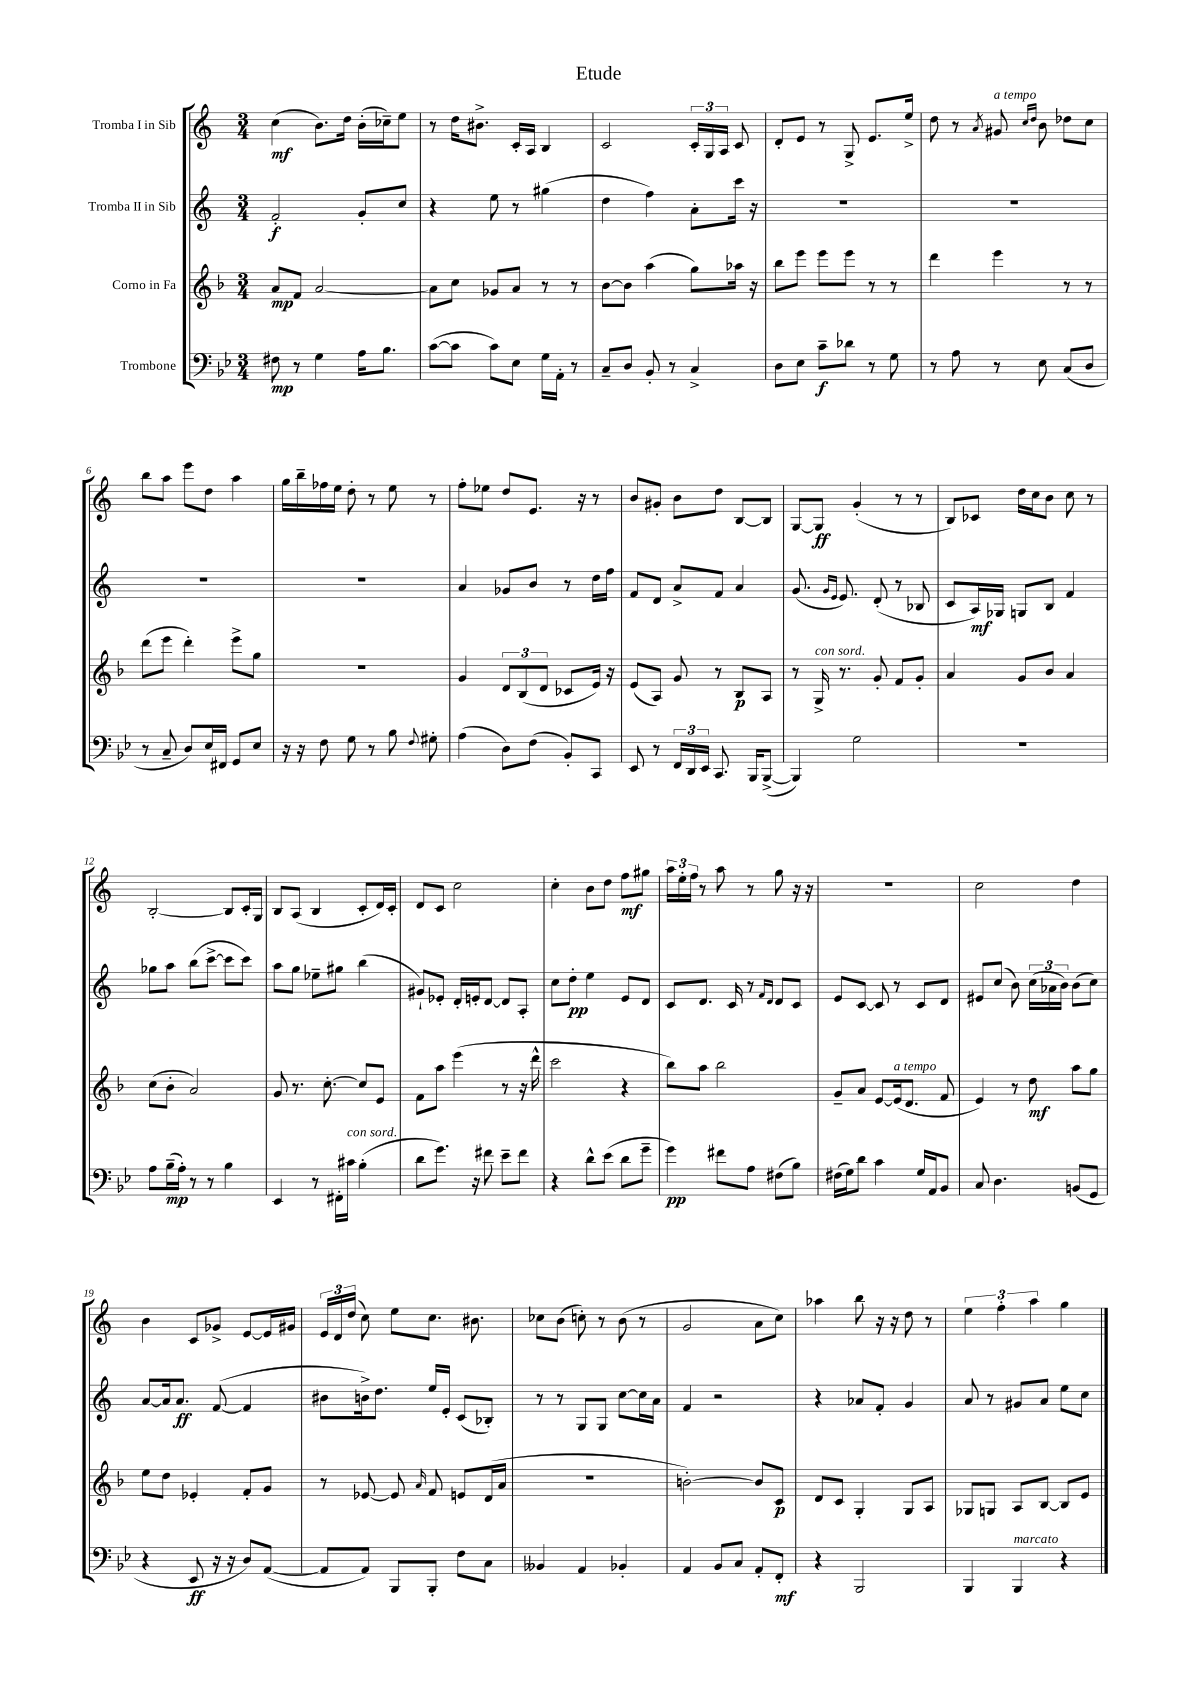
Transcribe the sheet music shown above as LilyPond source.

\header { title = "Etude" }
<<
\new StaffGroup <<
\new Staff = "s0" \with { instrumentName = "Tromba I in Sib" } {
    \clef treble \key c \major \numericTimeSignature \time 3/4
    \autoBeamOff c''4\mf( b'8.[) d''16] b'16[-.( ces''16--) e''8] |
    r8 d''16[ bis'8.]-> c'16[-. a16] b4 |
    c'2 \tuplet 3/2 { c'16[-. g16 a16] } c'8 |
    d'8[-. e'8] r8 g8-> e'8.[ e''16]-> |
    d''8 r8 \acciaccatura { a'8 } gis'8^\markup { \italic "a tempo" } \grace { c''16[ d''16] } b'8 des''8[ c''8] |
    b''8[ a''8] e'''8[ d''8] a''4 |
    g''16[ b''16-- fes''16 e''16] d''8-. r8 e''8 r8 |
    f''8[-. ees''8] d''8[ e'8.] r16 r8 |
    b'8[ gis'8]-. b'8[ d''8] b8[~ b8] |
    g8[~ g8]\ff g'4-.( r8 r8 |
    b8[) ces'8] d''16[ c''16 b'8] c''8 r8 |
    b2~-. b8[ c'16-. g16] |
    b8[ a8]( b4 c'8[-. d'16) c'16]-. |
    d'8[ c'8] c''2 |
    c''4-. b'8[ d''8] f''8[\mf gis''8] |
    \tuplet 3/2 { a''16[ e''16-. f''16] } r8 a''8 r8 g''8 r16 r16 |
    R2. |
    c''2 d''4 |
    b'4 c'8[ ges'8]-> e'8[~ e'16 gis'16] |
    \tuplet 3/2 { e'16[ d'16 d''16]( } c''8) e''8[ c''8.] bis'8. |
    ces''8[ b'8]( c''8-.) r8 b'8( r8 |
    g'2 a'8[ c''8]) |
    aes''4 b''8 r16 r16 d''8 r8 |
    \tuplet 3/2 { e''4 f''4-. a''4 } g''4 \bar "|." |
}
\new Staff = "s1" \with { instrumentName = "Tromba II in Sib" } {
    \clef treble \key c \major \numericTimeSignature \time 3/4
    \autoBeamOff f'2-.\f g'8[-. c''8] |
    r4 e''8 r8 gis''4( |
    d''4 f''4) a'8[-. c'''16] r16 |
    R2. |
    R2. |
    R2. |
    R2. |
    a'4 ges'8[ b'8] r8 d''16[ f''16] |
    f'8[ d'8] a'8[-> f'8] a'4 |
    g'8.( \grace { g'16[ e'16] } e'8.) d'8-.( r8 bes8 |
    c'8[ a16\mf) ges16] g8[ b8] f'4 |
    ges''8[ a''8] b''8[( c'''8]~-> c'''8[ c'''8]) |
    a''8[ g''8] ees''8[-- gis''8] b''4( |
    gis'8[-!) ees'8]-. d'16[-. e'16-. d'8]~ d'8[ a8]-. |
    c''8[ d''8]-.\pp e''4 e'8[ d'8] |
    c'8[ d'8.] c'16 r8 \grace { f'16[ d'16] } d'8[ c'8] |
    e'8[ c'8]~ c'8 r8 c'8[ d'8] |
    eis'8[ c''8]( b'8) \tuplet 3/2 { c''16[( aes'16 b'16]) } b'8[( c''8]) |
    a'8[~ a'16 a'8.]\ff f'8~( f'4 |
    bis'8[ b'16->) d''8.] e''16[ e'16]-. c'8[( bes8]-.) |
    r8 r8 g8[ g8] c''8[~ c''16 a'16] |
    f'4 r2 |
    r4 aes'8[ f'8]-. g'4 |
    a'8 r8 gis'8[ a'8] e''8[ c''8] \bar "|." |
}
\new Staff = "s2" \with { instrumentName = "Corno in Fa" } {
    \clef treble \key f \major \numericTimeSignature \time 3/4
    \autoBeamOff a'8[\mp f'8] a'2~ |
    a'8[ c''8] ges'8[ a'8] r8 r8 |
    bes'8[~ bes'8] a''4( g''8[) aes''16] r16 |
    bes''8[ e'''8] e'''8[ e'''8] r8 r8 |
    d'''4 e'''4 r8 r8 |
    d'''8[( e'''8] d'''4-.) e'''8[-> g''8] |
    R2. |
    g'4 \tuplet 3/2 { d'8[ bes8( d'8] } ces'8[ e'16]) r16 |
    e'8[( a8]) g'8 r8 bes8[\p a8] |
    r8 g16->^\markup { \italic "con sord." } r8. g'8-. f'8[ g'8]-. |
    a'4 g'8[ bes'8] a'4 |
    c''8[( bes'8]-. a'2) |
    g'8 r8. c''8.~-. c''8[ e'8] |
    f'8[ a''8] e'''4( r8 r16 d'''16-^ |
    c'''2 r4 |
    bes''8[) a''8] bes''2 |
    g'8[-- a'8] e'8[~ e'16^\markup { \italic "a tempo" }( d'8.] f'8 |
    e'4) r8 d''8\mf a''8[ g''8] |
    e''8[ d''8] ees'4-. f'8[-. g'8] |
    r8 ees'8~ ees'8 \grace { a'16 } f'8 e'8[ d'16( a'16] |
    R2. |
    b'2~-.) b'8[ c'8]\p |
    d'8[ c'8] g4-. g8[ a8] |
    ges8[ g8] a8[ bes8]~ bes8[ e'8] \bar "|." |
}
\new Staff = "s3" \with { instrumentName = "Trombone" } {
    \clef bass \key bes \major \numericTimeSignature \time 3/4
    \autoBeamOff fis8\mp r8 g4 a16[ bes8.] |
    c'8[~( c'8] c'8[) ees8] g16[ a,16]-. r8 |
    c8[-- d8] bes,8-. r8 c4-> |
    d8[ ees8] c'8[--\f des'8] r8 g8 |
    r8 a8 r8 ees8 c8[( d8] |
    r8 c8-- d8[) ees16 fis,16] g,8[ ees8] |
    r16 r16 f8 g8 r8 bes8 \appoggiatura { f8 } gis8-. |
    a4( d8[) f8]( bes,8[-.) c,8] |
    ees,8 r8 \tuplet 3/2 { f,16[ d,16 ees,16] } c,8. bes,,16[ bes,,8]~->( |
    bes,,4) g2 |
    R2. |
    a8[ bes16--\mp( a16]-.) r8 r8 bes4 |
    ees,4 r8 fis,16[-. cis'16]^\markup { \italic "con sord." } bes4-.( |
    d'8[ g'8.]) r16 fis'8 ees'8[-- fis'8] |
    r4 d'8[-^ ees'8]( d'8[ g'8]-- |
    g'4\pp) fis'8[ a8] fis8[( bes8]) |
    fis16[( g16) d'8] c'4 g16[ a,16 bes,8] |
    c8 d4. b,8[( g,8] |
    r4 ees,8\ff r16 r16 d8[) a,8]~( |
    a,8[ a,8]) bes,,8[ bes,,8]-. f8[ c8] |
    beses,4 a,4 bes,4-. |
    a,4 bes,8[ c8] a,8[-. f,8]-.\mf |
    r4 bes,,2 |
    bes,,4 bes,,4^\markup { \italic "marcato" } r4 \bar "|." |
}
>>
>>
